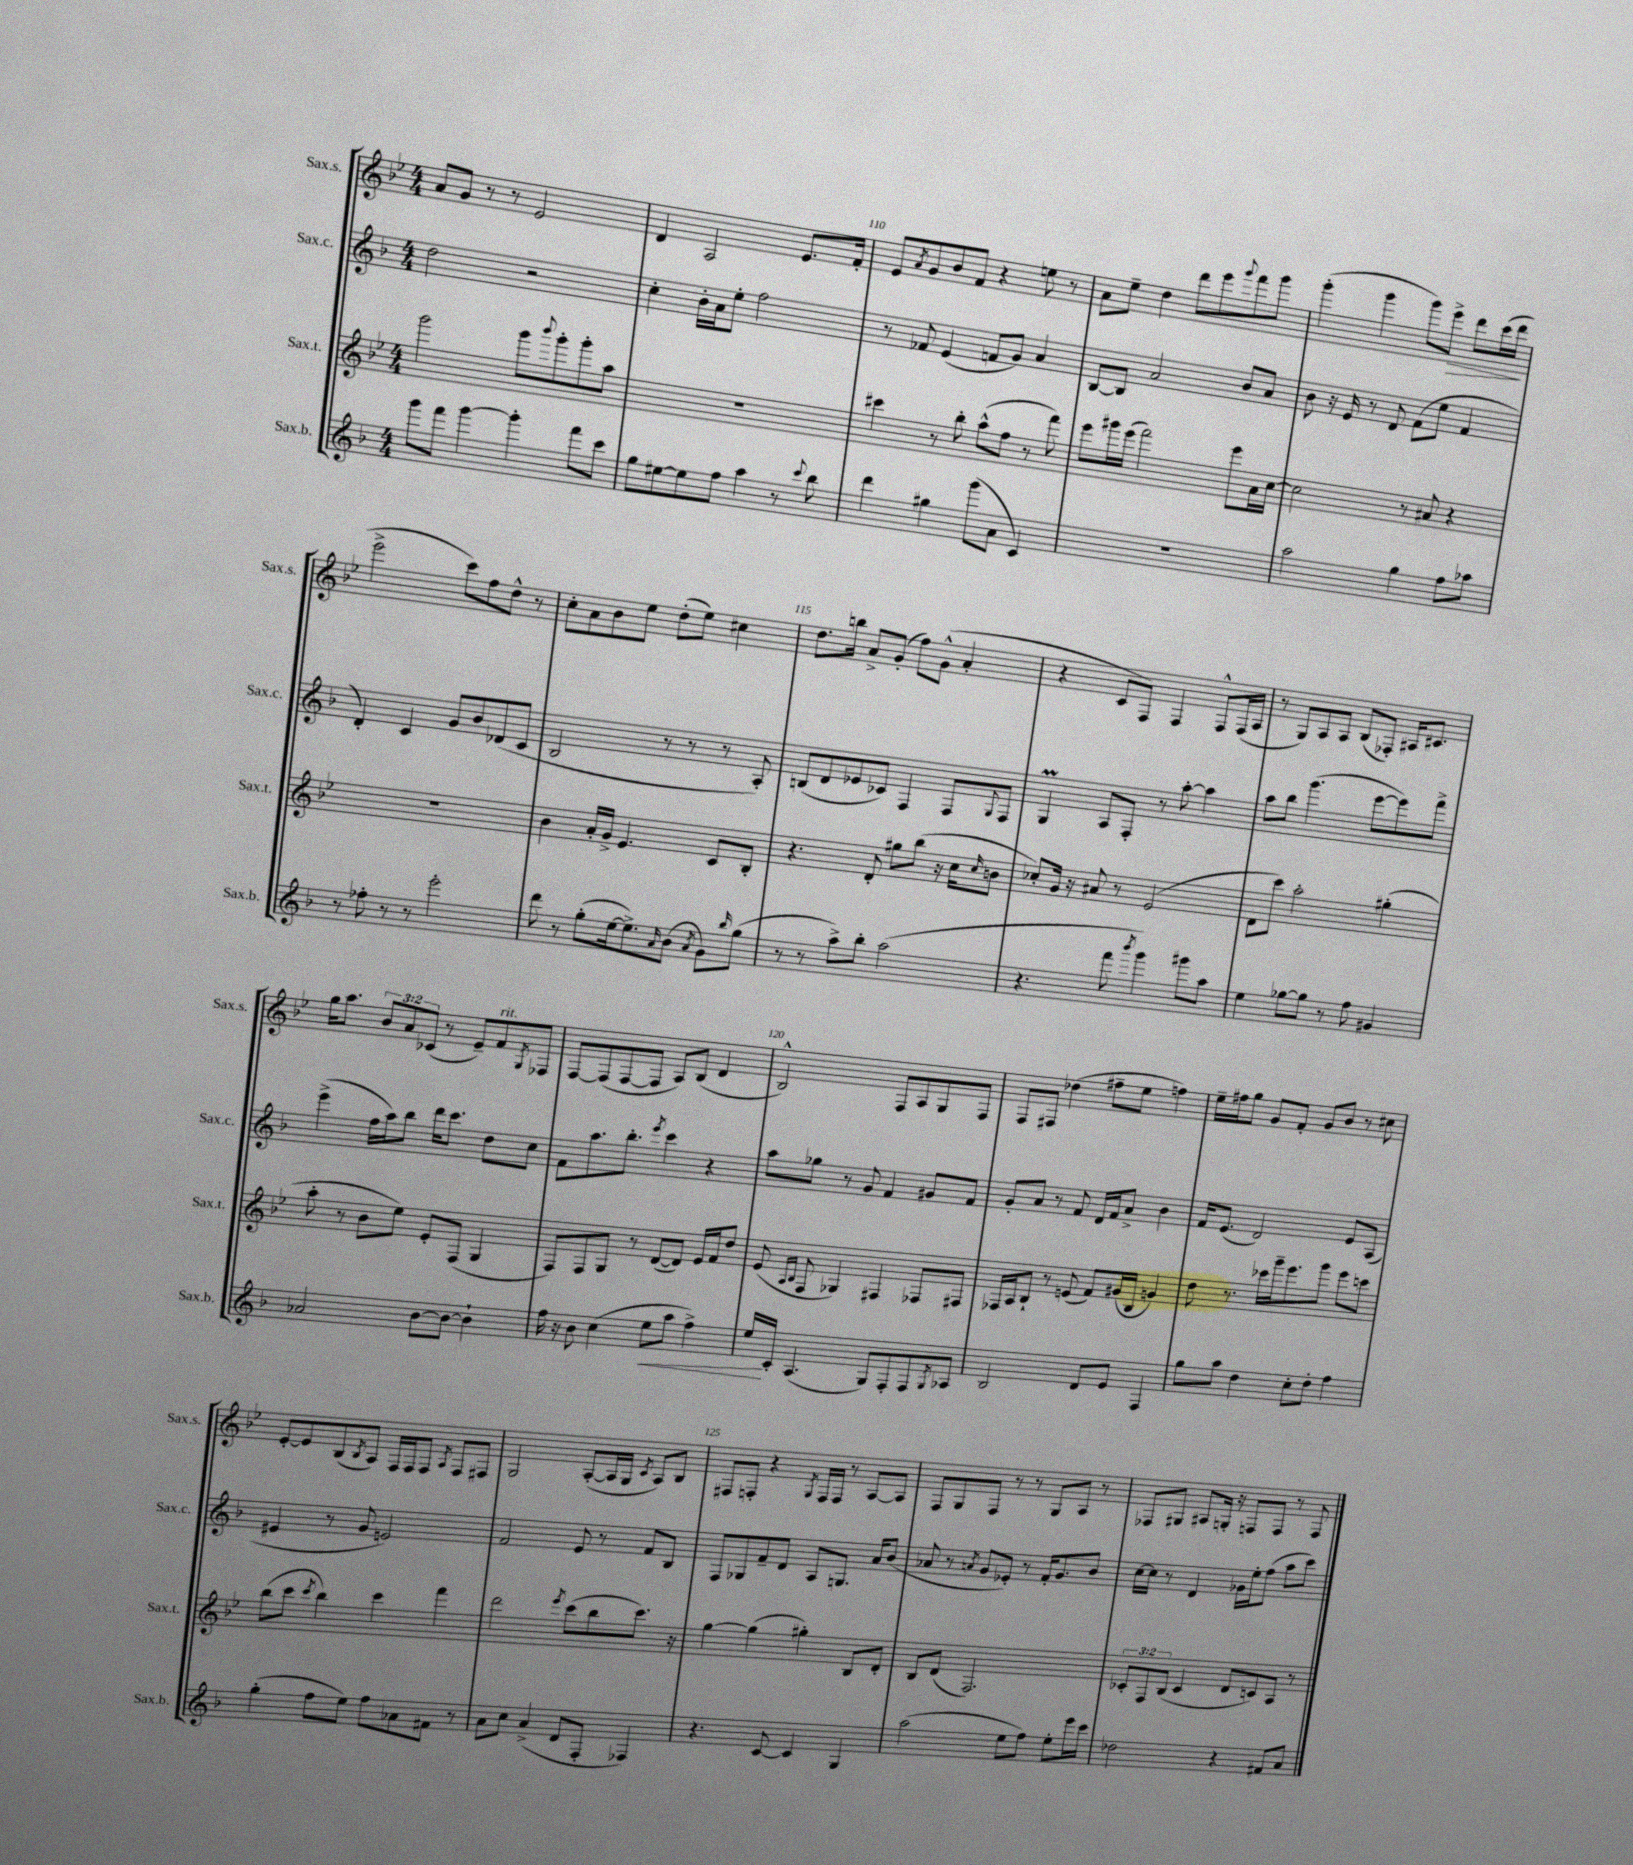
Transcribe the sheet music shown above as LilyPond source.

<<
\new StaffGroup <<
\new Staff = "s0" \with { instrumentName = "Sax.s." shortInstrumentName = "Sax.s." } {
    \clef treble \key bes \major \numericTimeSignature \time 4/4 \override Staff.TupletNumber.text = #tuplet-number::calc-fraction-text
    a'8 g'8 r8 r8 ees'2 |
    d'4 a2 ees'8. f'16-. |
    ees'8 \acciaccatura { a'8 } g'8 bes'8 f'8 r4 e''8 r8 |
    a'8 ees''8-- d''4 d'''8 ees'''8 \appoggiatura { g'''8 } f'''8 g'''8 |
    g'''4-.( g'''4 g'''8) ees'''8->\> d'''8 c'''16( d'''16\! |
    ees'''2-> c'''8) f''8 d''8-^ r8 |
    c''8-. a'8 bes'8 ees''8 d''8-.( ees''8) cis''4 |
    d''8. b''16 a'8-> g'8-.( f''8) g'8-^( a'4-. |
    r4 c'8 f8) f4 f8-^ f16( a16 |
    r8 g8) a8 a8 bes8( fes8-.) ais16 cis'8. |
    g''16 a''8. \tuplet 3/2 { bes'8 a'8 ces'8( } r8 ees'8--) f'8^\markup { \italic "rit." } \acciaccatura { g8 } fes8 |
    f8~ f8( f8~ f8 a8) bes8( d'4 |
    bes2-^) f8 a8 g8 f8 |
    f8 fis8 des''4( fis''8-- ees''8 f''4) |
    ees''16-- fis''16 g''8 g'8 f'8-. g'8 bes'8 r8 cis''8 |
    ees'8~-. ees'8 bes8( \acciaccatura { bes8 } a8) f16 f16 f8 \acciaccatura { a8 } f8 fis8 |
    g2 a8~-.( a16 g16 \acciaccatura { c'8 } a8) bes8 |
    fis8 f8-. r4 \acciaccatura { g8 } f16 f16 r8 a8~ a8 |
    f8 g8 f8 r8 r8 g8 a8 r8 |
    fes8 gis8 ais8 g16-. r16 f8 f8 r8 f8 \bar "|." |
}
\new Staff = "s1" \with { instrumentName = "Sax.c." shortInstrumentName = "Sax.c." } {
    \clef treble \key f \major \numericTimeSignature \time 4/4
    d''2 r2 |
    c''4-. bes'16-. a'16 e''8-. f''2 |
    r8 fes'8 e'4( f'8 g'8) a'4 |
    bes8~ bes8 a'2 bes'8 a'8 |
    bes'8 r16 e'16 r8 d'8 f'8( e''8 f'4 |
    d'4-.) c'4 g'8 bes'8 des'8( c'8 |
    bes2 r8 r8 r8 a8-.) |
    b8( d'8 ees'8 ces'8) f4 f8 \appoggiatura { g8 } f8 |
    g4\prall a8 f8-. r8 a''8~-. a''4 |
    a''8 bes''8 g'''4.( e'''8~ e'''8) f'''8-> |
    e'''4->( f''16 a''16) bes''8 d'''16 c'''8. d''8 c''8 |
    f'8 a''8. bes''8.-. \acciaccatura { e'''8 } c'''4 r4 |
    a''8 ges''8 r8 g'8 f'4 gis'8 f'8 |
    g'8-. a'8 r8 f'8 d'16 f'16 a'8-> bes'4 |
    f'16 e'8.( d'2) e'8 a8( |
    eis'4 r8 g'8 e'2) |
    f'2 e'8 r8 f'8 bes8 |
    f8 ges8 f'8-- d'8 a8 g8. a'16 bes'8( |
    aes'8 r8 \acciaccatura { a'8 } g'8 ees'8-.) r8 f'16-. g'8. bes'8 |
    c''16~ c''16 r8 d'4 ges'16 e''16-. f''8( a''8 c'''8) \bar "|." |
}
\new Staff = "s2" \with { instrumentName = "Sax.t." shortInstrumentName = "Sax.t." } {
    \clef treble \key bes \major \numericTimeSignature \time 4/4 \override Staff.TupletNumber.text = #tuplet-number::calc-fraction-text
    g'''2 g'''8 \appoggiatura { bes'''8 } g'''8-. g'''8-. a''8 |
    R1 |
    cis'''4 r8 bes''8-. a''8-^( f''8 r8 f'''8) |
    ees'''8 gis'''16 ees'''16( f'''2) ees'''8 a'16 c''16~ |
    c''2 r8 ais'8 r4 |
    R1 |
    bes'4 a'16-. g'16-> ees'4. c'8 bes8-. |
    r4. d'8-. gis''8 bes''8( r16 c''16 \grace { c''16 } b'8 |
    ces''8-.) g'16 r16 ais'8 r8 ees'2( |
    d'8 c'''8) a''2-. gis''4-.( |
    a''8-. r8 bes'8 ees''8) ees'8-. f8( g4 |
    f8) f8 g8 r8 d'8~( d'8) ees'16 f'16 d''8 |
    ees'8( \grace { a16 bes16 } f8 ges4) fis4 fes8 fis8 |
    fes16 a16 bes8-! r8 e'8( f'8) gis'16( bes16 g'4) |
    d''8 r8. ces'''16 g'''16-- ees'''8. g'''8 ees'''8 c'''8 |
    bes''8( c'''8 \acciaccatura { c'''8 } bes''4) c'''4 f'''4 |
    d'''2 \acciaccatura { ees'''8 } c'''8( bes''8 c'''8.) r16 |
    g''4~ g''4( gis''4-.) bes8 d'8-. |
    bes8 d'8( f2.) |
    \tuplet 3/2 { ces'8-. f8 bes8( } ces'4 d'8 c'8) a8 r8 \bar "|." |
}
\new Staff = "s3" \with { instrumentName = "Sax.b." shortInstrumentName = "Sax.b." } {
    \clef treble \key f \major \numericTimeSignature \time 4/4
    g'''8 f'''8 g'''4~ g'''4-. f'''8 c'''8 |
    g''8 eis''8~ eis''8 f''8 a''4 r8 \appoggiatura { c'''8 } bes''8 |
    d'''4 gis''4 g'''8( a'8 c'4) |
    R1 |
    a''2 g''4 f''8 aes''8 |
    r8 fes''8-. r8 r8 e'''2-. |
    d'''8 r8 g''8-.( e''16~ e''8.->) \grace { a'16 } bes'8( \acciaccatura { a'8 } g'8) \grace { bes''16 } g''8( |
    r8 r8 a''8->) bes''8-. a''2( |
    r4. f'''8 \acciaccatura { bes'''8 } g'''4) gis'''8 a''8 |
    e''4 ges''8~ ges''8 r8 f''8 gis'4 |
    aes'2 bes'8~ bes'8~ bes'4-! |
    f''16 r16 bes'8 c''4( e''8\< a''8 f''4->) |
    e''16\! c'16-. a4.( g8) f8-. f8 \acciaccatura { g8 } aes8 |
    bes2 d'8 e'8 f4 |
    g''8 a''8 d''4 c''8-. d''8-. f''4 |
    g''4-.( f''8 e''8) f''8 aes'8 fis'8 r8 |
    a'8 c''8 a'4->( d'8 f8-. fes4) |
    r4. c'8~ c'4 g4 |
    a''2( e''8 f''8) e''8-. e'''16 c'''16 |
    des''2 r4 fis'8 a'8 \bar "|." |
}
>>
>>
\layout { \context { \Score currentBarNumber = #108 \override BarNumber.break-visibility = ##(#f #t #t) barNumberVisibility = #(every-nth-bar-number-visible 5) } }
